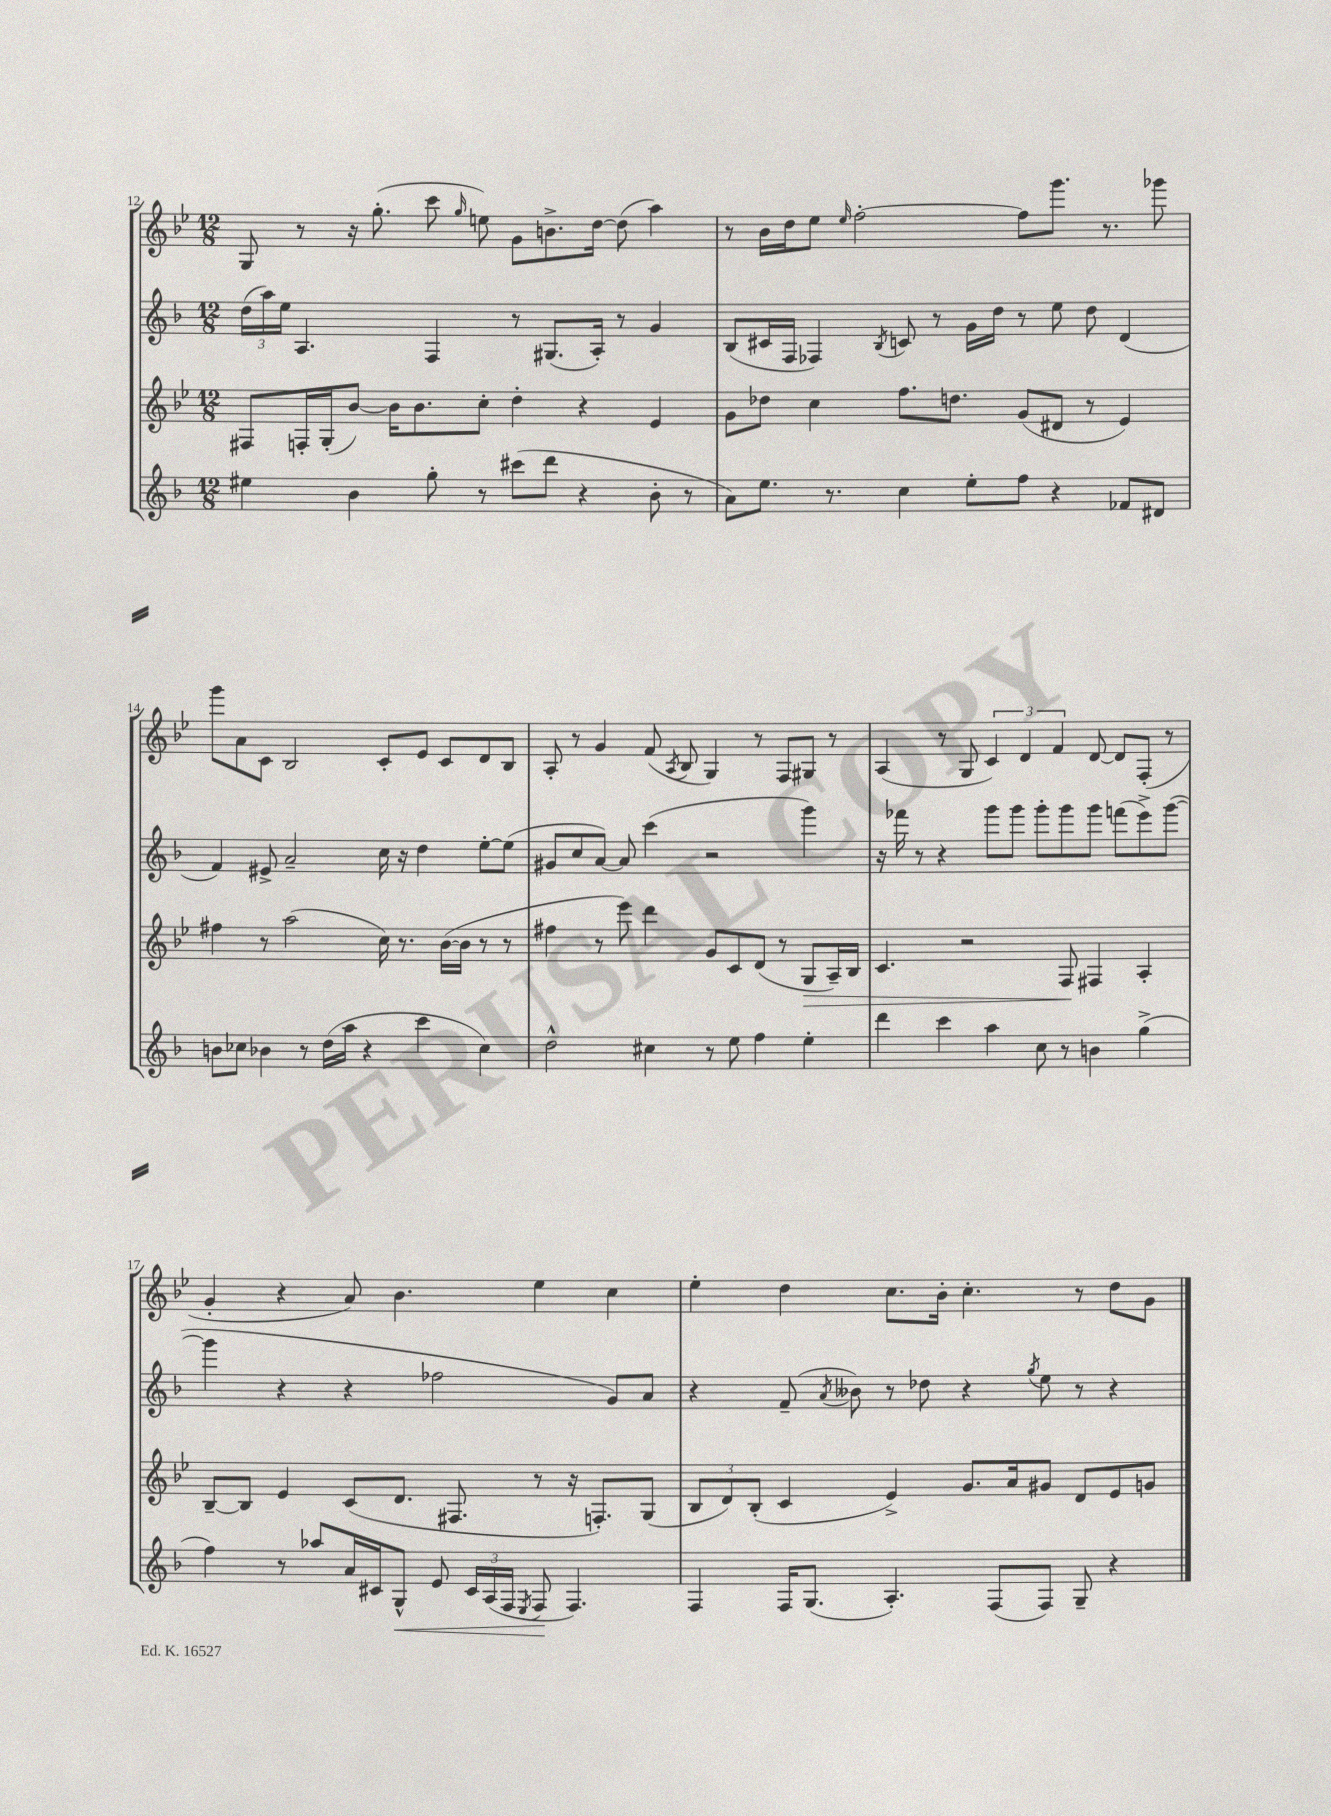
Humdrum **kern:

**kern	**kern	**kern	**kern
*staff4	*staff3	*staff2	*staff1
*clefG2	*clefG2	*clefG2	*clefG2
*k[b-]	*k[b-e-]	*k[b-]	*k[b-e-]
*M12/8	*M12/8	*M12/8	*M12/8
4ee#	8F#	(24dd	8G
.	.	24aa)	.
.	.	24ee	.
.	16F'	4.A	8r
.	(16G'	.	.
4b-	[8b-)	.	16r
.	.	.	(8.gg'
.	16b-]	.	.
.	8.b-	.	.
8gg'	.	4F	8ccc
.	.	.	16qqgg
8r	8cc'	.	8ee)
(8ccc#	4dd'	8r	8g
8ddd	.	(8.G#	8.b^
4r	4r	.	.
.	.	16A')	[16dd
.	.	8r	(8dd]
8b-'	4e-	4g	4aa)
8r	.	.	.
=	=	=	=
8a)	8g	(8B-	8r
8.ee	8dd-	16c#	16b-
.	.	16F	16dd
.	4cc	4F-)	8ee-
8.r	.	.	.
.	.	.	16qqee-
.	.	.	[2ff'
.	.	8qB-	.
4cc	8.ff	8c	.
.	.	8r	.
.	8.dd	.	.
8ee'	.	16g	.
.	.	16dd	.
8ff	(8g	8r	8ff]
4r	8d#	8ee	8.ggg
.	8r	8dd	.
.	.	.	8.r
8f-	4e-)	(4d	.
8d#	.	.	8ggg-
=	=	=	=
8b	4ff#	4f)	8ggg
8cc-	.	.	8a
4b-	8r	8e#^	8c
.	(2aa	2a~	2B-
8r	.	.	.
(16dd	.	.	.
16aa	.	.	.
4r	.	.	.
.	16cc)	16cc	8c'
.	8.r	16r	.
4ccc	.	4dd	8e-
.	([16b-	.	8c
.	16b-]	.	.
4cc-)	8r	[8ee'	8d
.	8r	(8ee]	8B-
=	=	=	=
2dd^^	4ff#	8g#	8A'
.	.	8cc	8r
.	8r	[8a)	4g
.	8eee-)	8a]	.
4cc#	4ddd	(4ccc	(8f
.	.	.	8qA
.	.	.	8B-
8r	8g	2r	4G)
8ee	8c	.	.
4ff	(8d	.	8r
.	8r	.	8F
4ee'	8G	4ggg)	8G#
.	16A~)	.	8r
.	16B-	.	.
=	=	=	=
4ddd	4.c	16r	(4A
.	.	16fff-	.
.	.	8r	.
4ccc	.	4r	8r
.	2r	.	8G
4aa	.	8ggg	6c)
.	.	8ggg	.
.	.	.	6d
8cc	.	8ggg'	.
.	.	.	6f
8r	8F	8ggg	.
4b	4F#	8ggg	[8d
.	.	(8fff	8d]
(4gg^	4A'	8eee^)	(8F'
.	.	([8ggg	8r
=	=	=	=
4ff)	[8B-~	4ggg]	4g'
.	8B-]	.	.
8r	4e-	4r	4r
8aa-	.	.	.
16a	(8c	4r	8a)
16c#	.	.	.
8G^^	8.d	.	4.b-
8e	.	2ff-	.
.	8.F#	.	.
24c#	.	.	.
(24A	.	.	.
24F	.	.	.
8qE	.	.	.
8F	8r	.	4ee-
4.F)	16r	.	.
.	8.F')	.	.
.	.	8g)	4cc
.	(8G	8a	.
=	=	=	=
4F	12B-	4r	4ee-'
.	12d)	.	.
.	(12B-'	.	.
16F	4c	(8f~	4dd
(8.G	.	.	.
.	.	8qa	.
.	.	8b--)	.
4.A')	4e-^)	8r	8.cc
.	.	8dd-	.
.	.	.	16b-'
.	8.g	4r	4.cc'
(8F	.	.	.
.	16a	.	.
.	.	8qgg	.
8F)	8g#	8ee	.
8G~	8d	8r	8r
4r	8e-	4r	8dd
.	8g	.	8g
==	==	==	==
*-	*-	*-	*-
